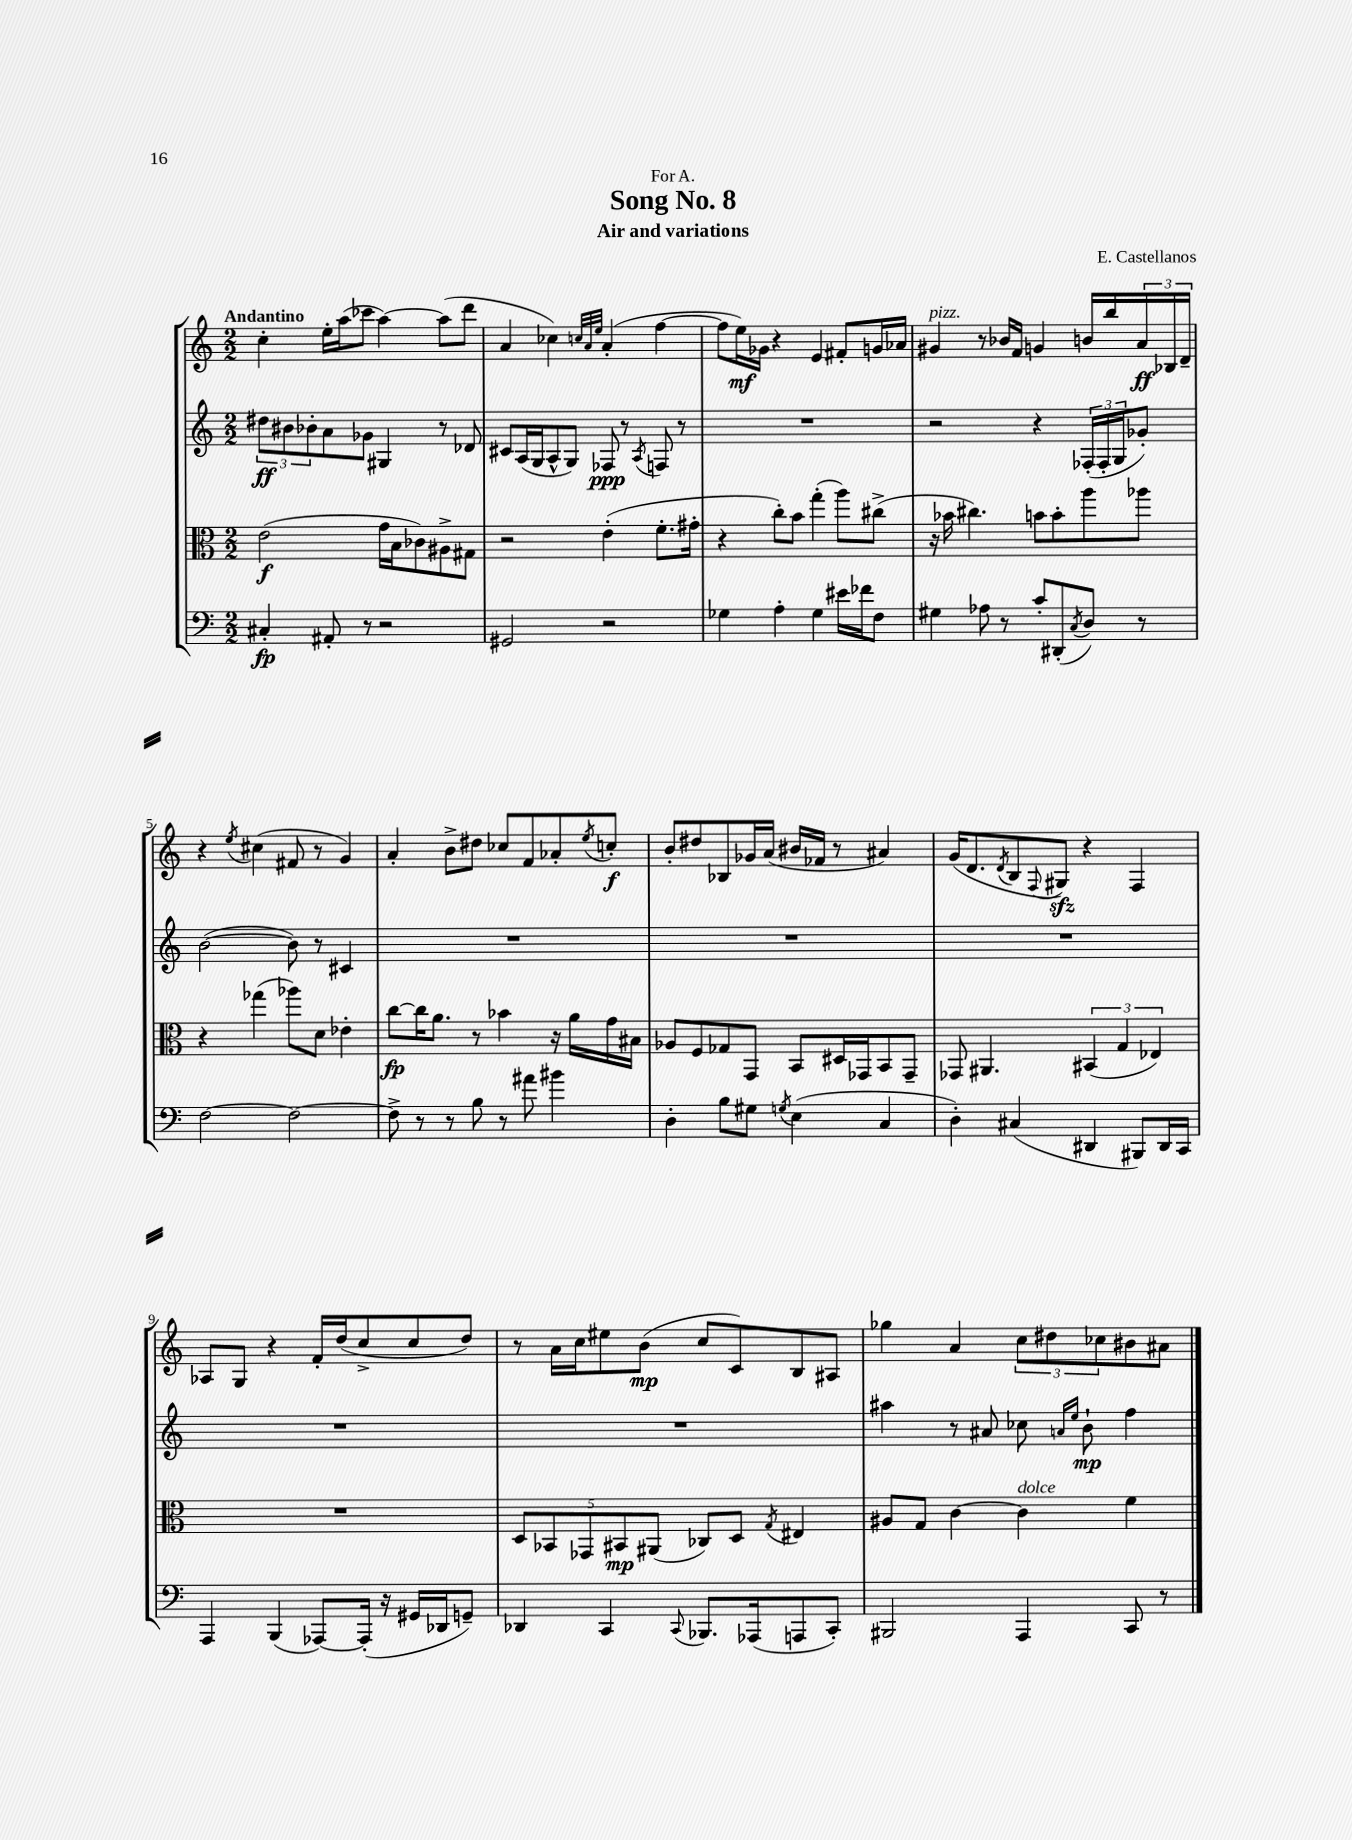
\header { title = "Song No. 8" composer = "E. Castellanos" subtitle = "Air and variations" dedication = "For A." }
<<
\new StaffGroup <<
\new Staff = "s0" {
    \clef treble \key c \major \numericTimeSignature \time 2/2 \tempo "Andantino"
    c''4-. e''16-. a''16( ces'''8 a''4~) a''8( d'''8 |
    a'4 ces''4) \grace { c''32 a'32 e''32 } a'4-.( f''4~ |
    f''8 e''16\mf) ges'16 r4 e'4 fis'8-. g'16 aes'16 |
    gis'4^\markup { \italic "pizz." } r8 bes'16 f'16 g'4 b'16 b''16 \tuplet 3/2 { a'16\ff bes16 d'16-- } |
    r4 \acciaccatura { e''8 } cis''4( fis'8 r8 g'4) |
    a'4-. b'8-> dis''8 ces''8 f'8 aes'8-. \acciaccatura { e''8 } c''8-.\f |
    b'8-. dis''8 bes8 ges'16 a'16( bis'16 fes'16 r8 ais'4) |
    g'16( d'8. \acciaccatura { d'8 } b8 \appoggiatura { f8 } gis8\sfz) r4 f4 |
    aes8 g8 r4 f'16-. d''16( c''8-> c''8 d''8) |
    r8 a'16 c''16 eis''8 b'8\mp( c''8 c'8) b8 ais8 |
    ges''4 a'4 \tuplet 3/2 { c''8 dis''8 ces''8 } bis'8 ais'8 \bar "|." |
}
\new Staff = "s1" {
    \clef treble \key c \major \numericTimeSignature \time 2/2
    \tuplet 3/2 { dis''8\ff bis'8 bes'8-. } a'8 ges'8 gis4 r8 des'8 |
    cis'8 a16( g16 a8-^ g8) fes8\ppp r8 \acciaccatura { a8 } f8 r8 |
    R1 |
    r2 r4 \tuplet 3/2 { fes16-.( fes16-. g16 } ges'8-.) |
    b'2~( b'8) r8 cis'4 |
    R1 |
    R1 |
    R1 |
    R1 |
    R1 |
    ais''4 r8 ais'8 ces''8 \grace { a'16 e''16 } b'8-!\mp f''4 \bar "|." |
}
\new Staff = "s2" {
    \clef alto \key c \major \numericTimeSignature \time 2/2
    e'2\f( g'16 b16 ces'8) ais8-> gis8 |
    r2 e'4-.( f'8.-. gis'16-. |
    r4 c''8-.) b'8 g''4-.( a''8) cis''8->( |
    r16 bes'16 cis''4.) b'8 b'8-. a''8 aes''8 |
    r4 ges''4( aes''8) d'8 ees'4-. |
    c''8~\fp c''16 a'8. r8 bes'4 r16 a'16 g'16 bis16 |
    aes8 f8 ges8 g,8 b,8 dis16 ges,16 b,8 ges,8-- |
    ges,8 ais,4. \tuplet 3/2 { bis,4( g4 ees4) } |
    R1 |
    \tuplet 5/4 { d8 bes,8 ges,8 bis,8\mp ais,8( } ces8) d8 \acciaccatura { g8 } eis4 |
    ais8 g8 c'4~ c'4^\markup { \italic "dolce" } f'4 \bar "|." |
}
\new Staff = "s3" {
    \clef bass \key c \major \numericTimeSignature \time 2/2
    cis4-.\fp ais,8-. r8 r2 |
    gis,2 r2 |
    ges4 a4-. ges4 eis'16 fes'16 f8 |
    gis4 aes8 r8 c'8-. dis,8-.( \acciaccatura { c8 } d8) r8 |
    f2~ f2~ |
    f8-> r8 r8 b8 r8 ais'8 bis'4 |
    d4-. b8 gis8 \acciaccatura { g8 } e4( c4 |
    d4-.) cis4( dis,4 bis,,8) dis,16 c,16 |
    a,,4 b,,4( aes,,8~) aes,,16-.( r16 gis,16 des,16 g,8--) |
    des,4 c,4 \appoggiatura { c,8 } bes,,8. aes,,16( a,,8 c,8-.) |
    bis,,2 a,,4 c,8 r8 \bar "|." |
}
>>
>>
